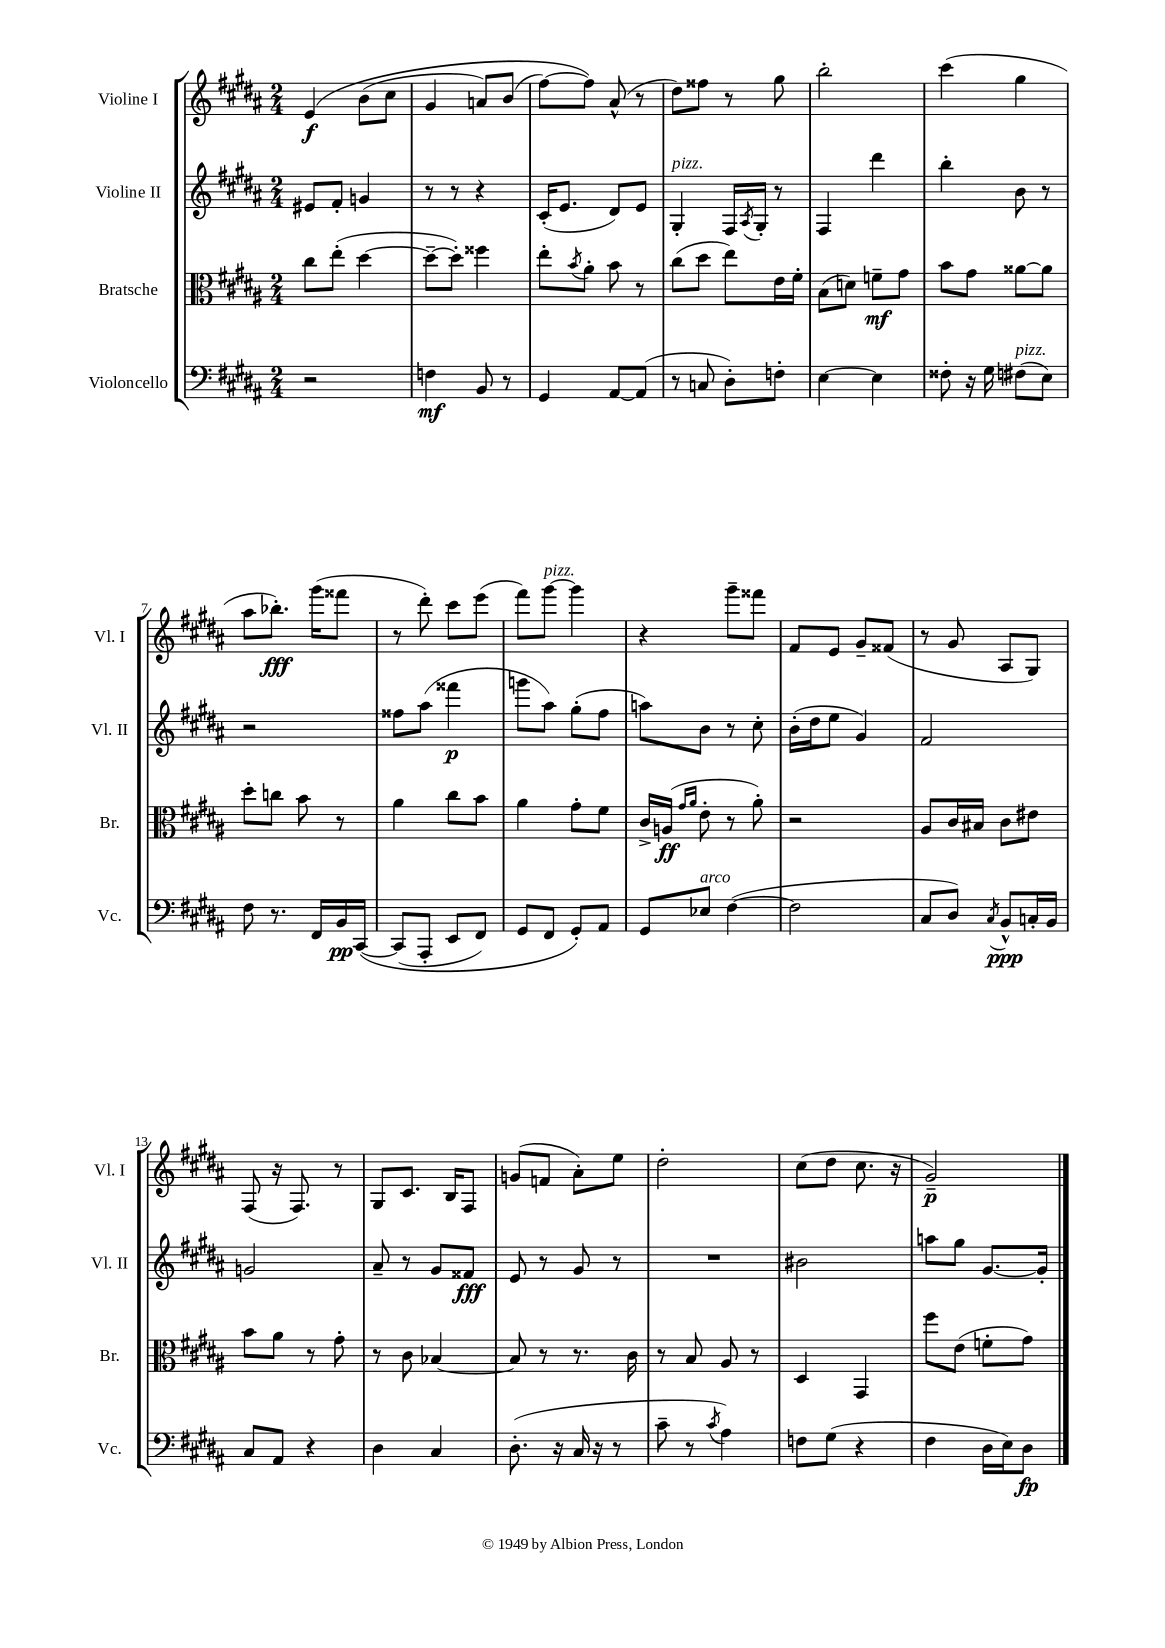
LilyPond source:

<<
\new StaffGroup <<
\new Staff = "s0" \with { instrumentName = "Violine I" shortInstrumentName = "Vl. I" } {
    \clef treble \key b \major \numericTimeSignature \time 2/4
    e'4\f\( b'8( cis''8 |
    gis'4 a'8) b'8( |
    fis''8~) fis''8\) ais'8-^( r8 |
    dis''8) fisis''8 r8 gis''8 |
    b''2-. |
    cis'''4( gis''4 |
    ais''8 bes''8.-.\fff) gis'''16( fisis'''8 |
    r8 dis'''8-.) cis'''8 e'''8( |
    fis'''8) gis'''8~^\markup { \italic "pizz." } gis'''4 |
    r4 gis'''8-- fisis'''8 |
    fis'8 e'8 gis'8-- fisis'8( |
    r8 gis'8 ais8 gis8) |
    fis8( r16 fis8.) r8 |
    gis8 cis'8. b16 fis8 |
    g'8( f'8 ais'8-.) e''8 |
    dis''2-. |
    cis''8( dis''8 cis''8. r16 |
    gis'2--\p) \bar "|." |
}
\new Staff = "s1" \with { instrumentName = "Violine II" shortInstrumentName = "Vl. II" } {
    \clef treble \key b \major \numericTimeSignature \time 2/4
    eis'8 fis'8-. g'4 |
    r8 r8 r4 |
    cis'16-.( e'8. dis'8) e'8 |
    gis4-.^\markup { \italic "pizz." } fis16 \acciaccatura { ais8 } gis16-. r8 |
    fis4 dis'''4 |
    b''4-. b'8 r8 |
    r2 |
    fisis''8 ais''8( fisis'''4\p |
    g'''8 ais''8) gis''8-.( fis''8 |
    a''8) b'8 r8 cis''8-. |
    b'16-.( dis''16 e''8 gis'4) |
    fis'2 |
    g'2 |
    ais'8-- r8 gis'8 fisis'8\fff |
    e'8 r8 gis'8 r8 |
    R2 |
    bis'2 |
    a''8 gis''8 gis'8.~ gis'16-. \bar "|." |
}
\new Staff = "s2" \with { instrumentName = "Bratsche" shortInstrumentName = "Br." } {
    \clef alto \key b \major \numericTimeSignature \time 2/4
    cis''8 e''8-.( dis''4~ |
    dis''8~-- dis''8-.) fisis''4 |
    e''8-. \acciaccatura { b'8 } ais'8-. b'8 r8 |
    cis''8( dis''8 e''8) e'16 fis'16-. |
    b8( d'8) f'8--\mf gis'8 |
    b'8 gis'8 aisis'8~ aisis'8 |
    dis''8-. c''8 b'8 r8 |
    ais'4 cis''8 b'8 |
    ais'4 gis'8-. fis'8 |
    cis'16-> a16\ff( \grace { gis'16 ais'16 } e'8-. r8 ais'8-.) |
    r2 |
    ais8 cis'16 bis16 cis'8 eis'8 |
    b'8 ais'8 r8 gis'8-. |
    r8 cis'8 bes4~ |
    bes8 r8 r8. cis'16 |
    r8 b8 ais8 r8 |
    dis4 gis,4 |
    fis''8 e'8( f'8-. gis'8) \bar "|." |
}
\new Staff = "s3" \with { instrumentName = "Violoncello" shortInstrumentName = "Vc." } {
    \clef bass \key b \major \numericTimeSignature \time 2/4
    r2 |
    f4\mf b,8 r8 |
    gis,4 ais,8~ ais,8( |
    r8 c8 dis8-.) f8-. |
    e4~ e4 |
    fisis8-. r16 gis16 fis8^\markup { \italic "pizz." }( e8) |
    fis8 r8. fis,16 b,16\pp cis,16~\( |
    cis,8( ais,,8-. e,8 fis,8) |
    gis,8 fis,8 gis,8-.\) ais,8 |
    gis,8 ees8^\markup { \italic "arco" } fis4~( |
    fis2 |
    cis8 dis8) \acciaccatura { cis8 } b,8-^\ppp c16-. b,16 |
    cis8 ais,8 r4 |
    dis4 cis4 |
    dis8.-.( r16 cis16 r16 r8 |
    cis'8-- r8 \acciaccatura { cis'8 } ais4) |
    f8 gis8( r4 |
    fis4 dis16 e16) dis8\fp \bar "|." |
}
>>
>>
